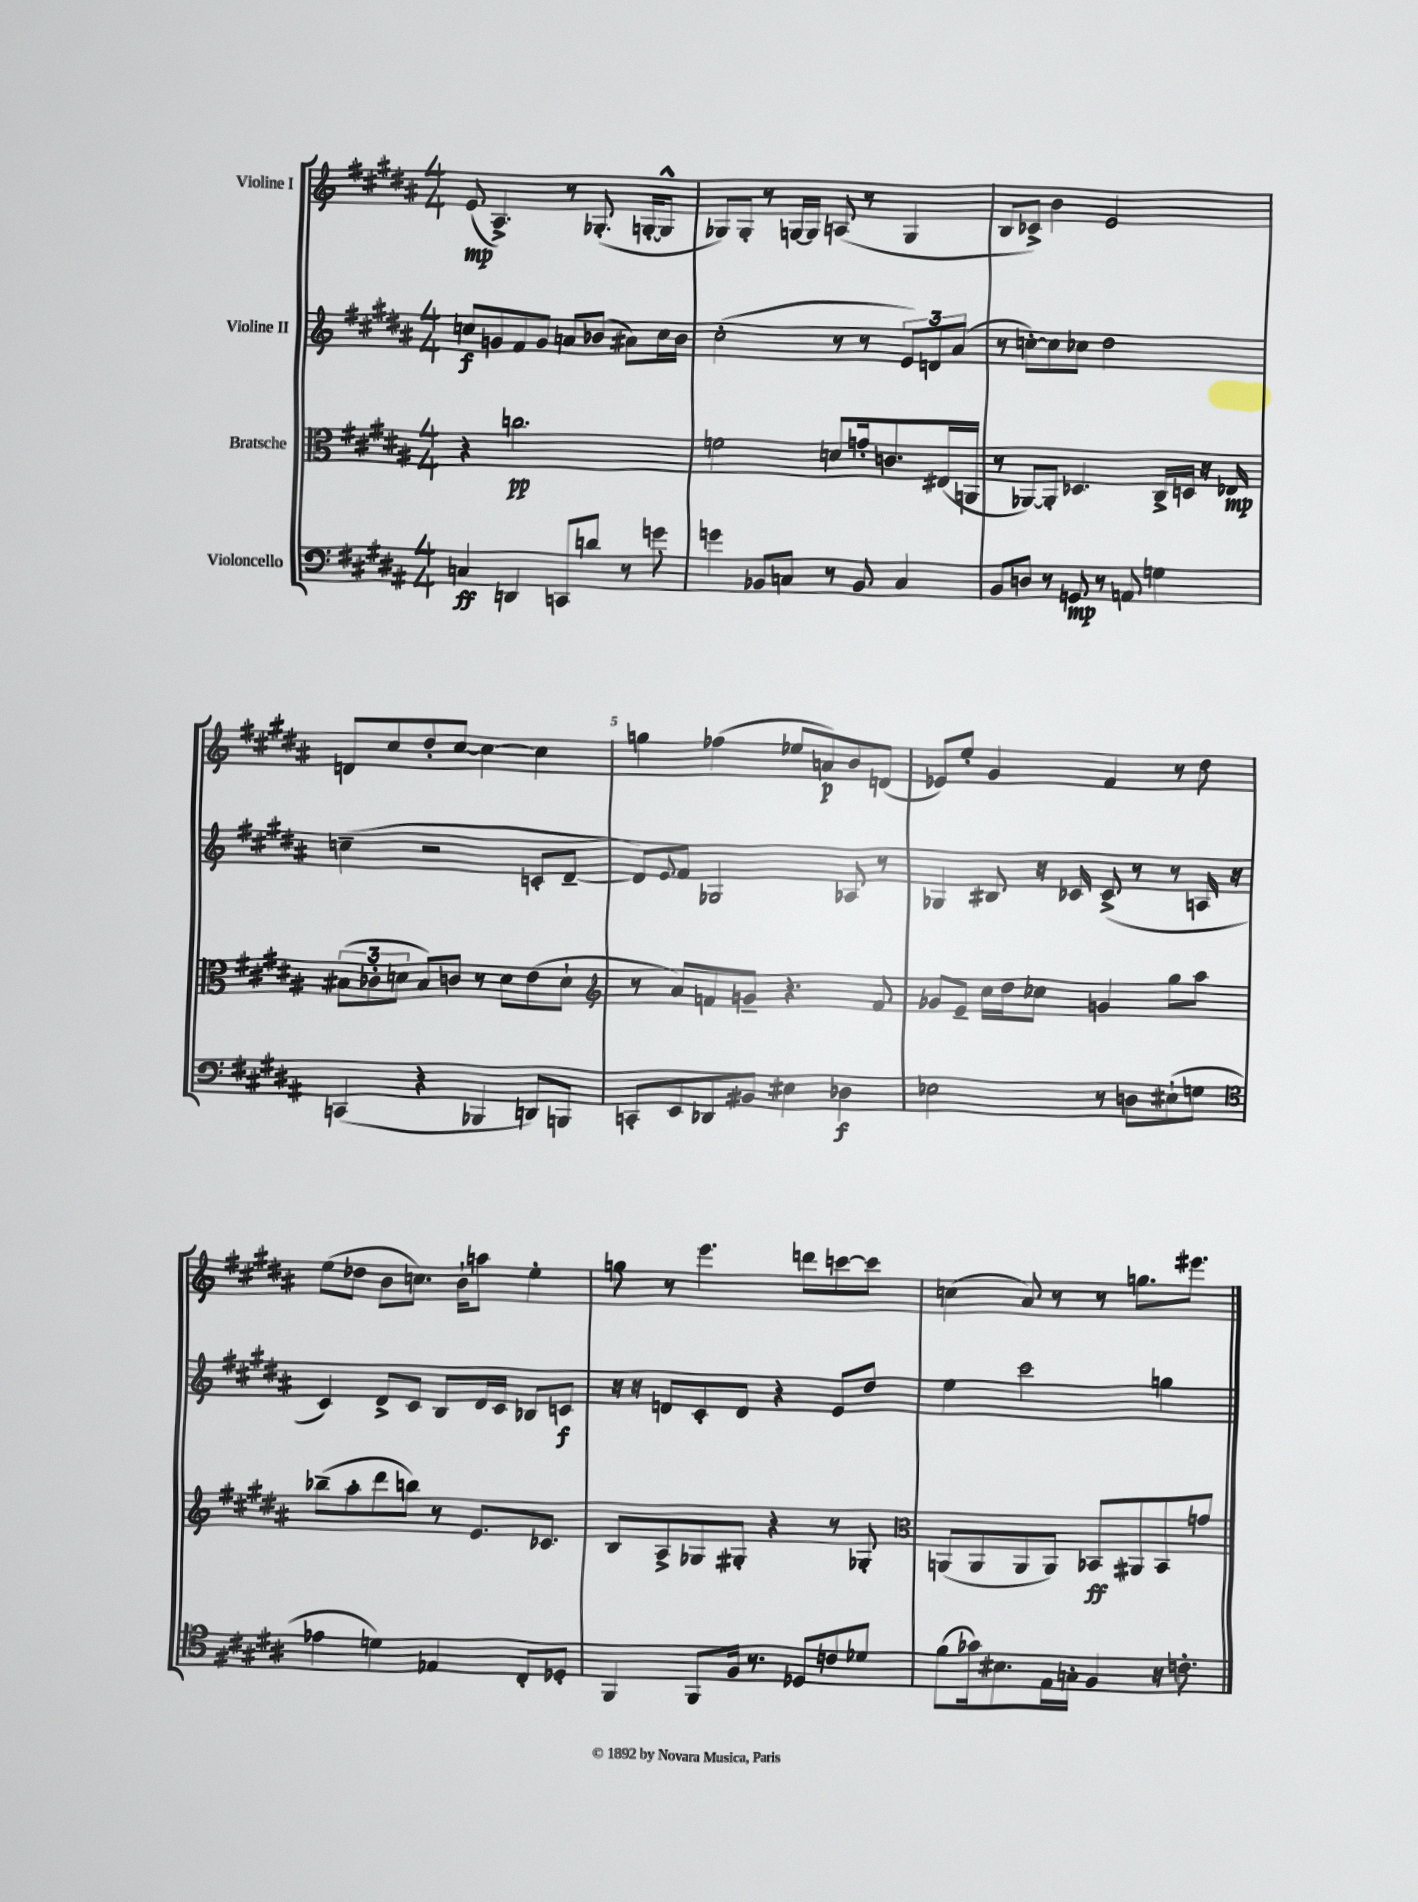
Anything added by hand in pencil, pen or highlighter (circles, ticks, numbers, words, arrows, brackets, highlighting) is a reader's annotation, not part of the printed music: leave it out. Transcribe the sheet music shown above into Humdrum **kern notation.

**kern	**dynam	**kern	**dynam	**kern	**dynam	**kern	**dynam
*part4	*part4	*part3	*part3	*part2	*part2	*part1	*part1
*staff4	*staff4	*staff3	*staff3	*staff2	*staff2	*staff1	*staff1
*I"Violoncello	*	*I"Bratsche	*	*I"Violine II	*	*I"Violine I	*
*clefF4	*	*clefC3	*	*clefG2	*	*clefG2	*
*k[f#c#g#d#a#]	*	*k[f#c#g#d#a#]	*	*k[f#c#g#d#a#]	*	*k[f#c#g#d#a#]	*
*M4/4	*	*M4/4	*	*M4/4	*	*M4/4	*
=1	=1	=1	=1	=1	=1	=1	=1
4Cn/	ff	4r	.	8ccn/L	f	(8e/	mp
.	.	.	.	8gn/	.	4.A#^/)	.
4DDn/	.	2.ccn\	pp	8f#/	.	.	.
.	.	.	.	8g/J	.	.	.
8CCn/L	.	.	.	8an/L	.	8r	.
8dn/J	.	.	.	(8b-X/J	.	(8.G-X'/	.
8r	.	.	.	8a#X\L)	.	.	.
.	.	.	.	.	.	[16Gn'/KL	.
8gn\	.	.	.	16cc\L	.	8G^^/J]	.
.	.	.	.	16b-\JJ	.	.	.
=2	=2	=2	=2	=2	=2	=2	=2
4gn\	.	2fn\	.	(2cc#'\	.	8G-X/L)	.
.	.	.	.	.	.	8G-'/J	.
8BB-X/L	.	.	.	.	.	8r	.
8Cn/J	.	.	.	.	.	[16Gn/LL	.
.	.	.	.	.	.	16G/JJ]	.
8r	.	8dn/L	.	8r	.	(8An/	.
8BB-/	.	16gn'/k	.	8r	.	8r	.
.	.	8.cn/	.	.	.	.	.
4C/	.	.	.	12e/L)	.	4G/	.
.	.	.	.	12dn/	.	.	.
.	.	(16E#X/L	.	.	.	.	.
.	.	.	.	(12a#/J	.	.	.
.	.	16AAn/JJ	.	.	.	.	.
=3	=3	=3	=3	=3	=3	=3	=3
8BB/L	.	8r	.	8r	.	8B/L	.
8Dn/J	.	[8AA-X/L)	.	[8ccn'\L)	.	8c-X^/J)	.
8r	.	8AA-'/J]	.	8cc\]	.	4b\	.
8GGn/	mp	4.D-X/	.	8cc-X\J	.	.	.
8r	.	.	.	2dd#\	.	2e/	.
8AAn/	.	.	.	.	.	.	.
4Gn\	.	16C#^/LL	.	.	.	.	.
.	.	16Dn/JJ	.	.	.	.	.
.	.	16r	.	.	.	.	.
.	.	16E-X/	mp	.	.	.	.
!!LO:LB:g=z
=4	=4	=4	=4	=4	=4	=4	=4
(4CCn/	.	(12B#X\L	.	(4ccn~\	.	8dn/L	.
.	.	12c-X'\	.	.	.	.	.
.	.	.	.	.	.	8cc#/	.
.	.	12dn\J	.	.	.	.	.
4r	.	8B#/L)	.	2r	.	8dd#'/	.
.	.	8cn/J	.	.	.	[8cc#/J	.
4BBB-X/	.	8r	.	.	.	4cc#\_	.
.	.	8d\L	.	.	.	.	.
8DDn/L)	.	(8e\	.	8cn'/L	.	4cc#\]	.
8BBBn/J	.	8d`\J	.	[8d#~/J	.	.	.
=5	=5	=5	=5	=5	=5	=5	=5
*	*	*clefG2	*	*	*	*	*
8CCn'/L	.	8r	.	8d#/L])	.	4ggn\	.
.	.	.	.	8qqe/	.	.	.
8EE/	.	8a#/L)	.	8f#/J	.	.	.
8DD-X/	.	8fn/	.	2G-X/	.	(4ff-X\	.
8BB#X/J	.	8gn~/J	.	.	.	.	.
4E#X\	.	4.r	.	.	.	8ee-X/L	.
.	.	.	.	.	.	8an/)	p
4D-X\	f	.	.	8A-X/	.	8b/	.
.	.	8f/	.	8r	.	(8dn/J	.
=6	=6	=6	=6	=6	=6	=6	=6
2E-X\	.	8g-X/L	.	4G-X/	.	8e-X/L)	.
.	.	8e~/J	.	.	.	8ee'/J	.
.	.	16cc#\LL	.	8B#X/	.	4g#/	.
.	.	16dd#\J	.	.	.	.	.
.	.	8cc-X\J	.	16r	.	.	.
.	.	.	.	16c-X/	.	.	.
8r	.	4gn/	.	(8c-^/	.	4f#/	.
8Dn\L	.	.	.	8r	.	.	.
(8E#X`\	.	8gg#\L	.	8r	.	8r	.
8Gn\J	.	8aa#\J	.	16An/	.	8dd#\	.
.	.	.	.	16r	.	.	.
!!LO:LB:g=z
=7	=7	=7	=7	=7	=7	=7	=7
*clefC4	*	*	*	*	*	*	*
4e-X\	.	(8bb-X~\L	.	4c#/)	.	(8ee\L	.
.	.	8aa#'\	.	.	.	8dd-X\J	.
4dn\)	.	8ddd#\	.	8d#^/L	.	8b\L	.
.	.	8bbn\J)	.	8c#/J	.	8.ccn\J)	.
4E-X/	.	8r	.	8B/L	.	.	.
.	.	.	.	.	.	16b`\KL	.
.	.	8.e/L	.	16d#/L	.	8aan\J	.
.	.	.	.	16c#/JJ	.	.	.
8C#'/L	.	.	.	8B-X/L	.	4ee'\	.
.	.	8.c-X/J	.	.	.	.	.
8D-X'/J	.	.	.	8cn/J	f	.	.
=8	=8	=8	=8	=8	=8	=8	=8
4FF#/	.	8B/L	.	16r	.	8ggn\	.
.	.	.	.	16r	.	.	.
.	.	8A#^/	.	8dn/L	.	8r	.
8FF#/L	.	8G-X/	.	8c#'/	.	4.eee\	.
16F#/Jk	.	8G#X'/J	.	8d/J	.	.	.
8.r	.	.	.	.	.	.	.
.	.	4r	.	4r	.	.	.
8D-X/L	.	.	.	.	.	8dddn\L	.
8cn/	.	8r	.	8e/L	.	[8cccn\	.
8d-X/J	.	8G-X'/	.	8dd#/J	.	8ccc\J]	.
=9	=9	=9	=9	=9	=9	=9	=9
*	*	*clefC3	*	*	*	*	*
(8f#\L	.	(8AAn/L	.	4ee\	.	(4ccn\	.
16g-X\k)	.	8AA/	.	.	.	.	.
8.B#X\	.	.	.	.	.	.	.
.	.	8AA/	.	2ccc#\	.	8a#/)	.
16E\L	.	8AA/J)	.	.	.	8r	.
16Gn'\JJ	.	.	.	.	.	.	.
4F#/	.	8BB-X/L	ff	.	.	8r	.
.	.	8AA#X/	.	.	.	8.ggn\L	.
16r	.	8BB-/	.	4ggn\	.	.	.
8.cn'\	.	.	.	.	.	8.eee#X\J	.
.	.	8gn/J	.	.	.	.	.
==	==	==	==	==	==	==	==
*-	*-	*-	*-	*-	*-	*-	*-
